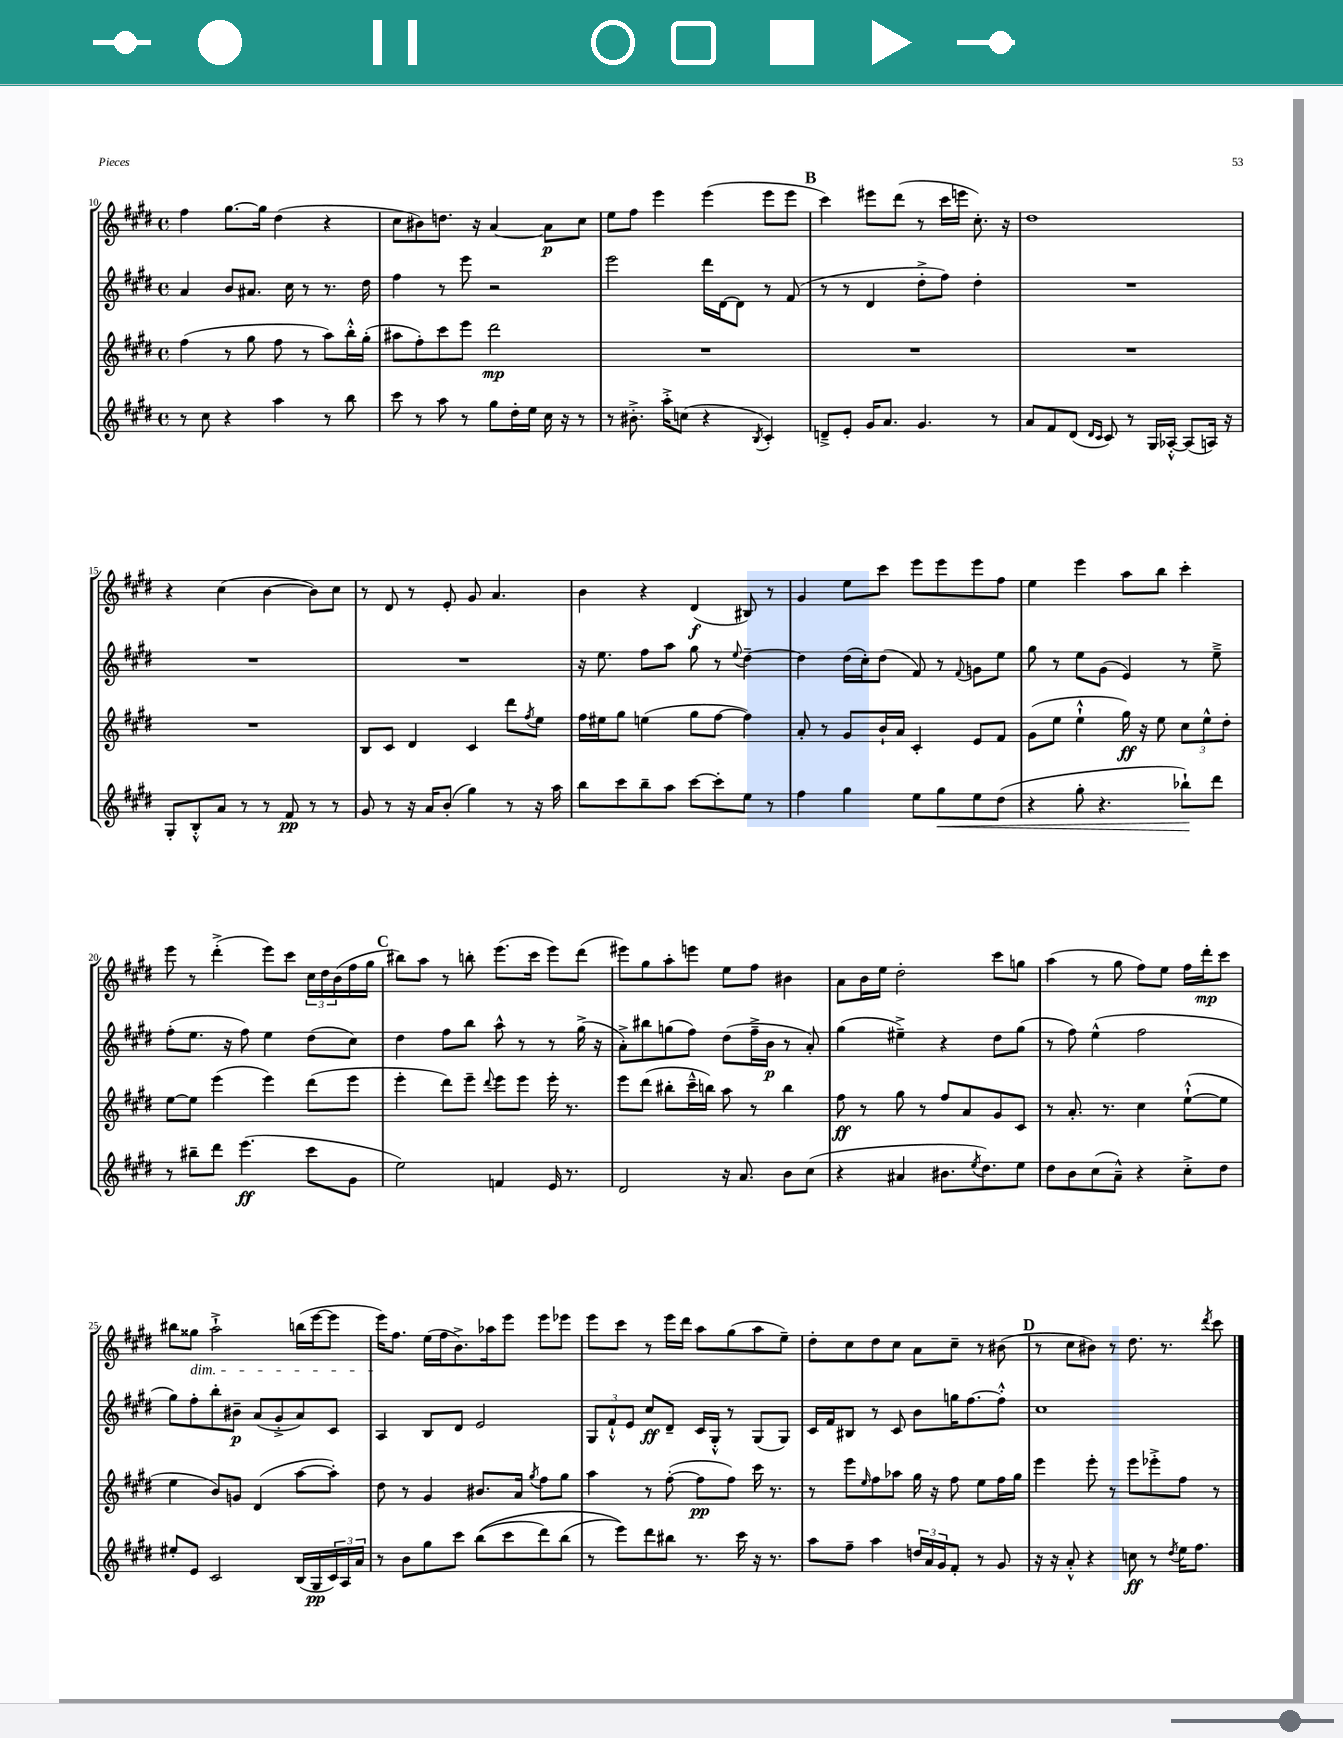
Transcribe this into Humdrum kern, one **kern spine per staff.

**kern	**dynam	**kern	**dynam	**kern	**dynam	**kern	**dynam
*part4	*part4	*part3	*part3	*part2	*part2	*part1	*part1
*staff4	*staff4	*staff3	*staff3	*staff2	*staff2	*staff1	*staff1
*clefG2	*	*clefG2	*	*clefG2	*	*clefG2	*
*k[f#c#g#d#]	*	*k[f#c#g#d#]	*	*k[f#c#g#d#]	*	*k[f#c#g#d#]	*
*M4/4	*	*M4/4	*	*M4/4	*	*M4/4	*
*met(c)	*	*met(c)	*	*met(c)	*	*met(c)	*
=10	=10	=10	=10	=10	=10	=10	=10
8r	.	(4ff#\	.	4a/	.	4ff#\	.
8cc#\	.	.	.	.	.	.	.
4r	.	8r	.	8b/L	.	[8.gg#\L	.
.	.	8gg#\	.	8.a#X/J	.	.	.
.	.	.	.	.	.	16gg#\Jk]	.
4aa\	.	8ff#\	.	.	.	(4dd#\	.
.	.	.	.	16cc#\	.	.	.
.	.	8r	.	8r	.	.	.
8r	.	8aa\L)	.	8.r	.	4r	.
8bb\	.	16bb'^^\L	.	.	.	.	.
.	.	(16gg#'\JJ	.	16dd#\	.	.	.
=11	=11	=11	=11	=11	=11	=11	=11
8ccc#\	.	8aa#X\L	.	4ff#\	.	8cc#\L	.
8r	.	8ff#'\)	.	.	.	8b#X\)	.
8aa\	.	8ccc#\	.	8r	.	8.ddn\J	.
8r	.	8eee\J	.	8eee\	.	.	.
.	.	.	.	.	.	16r	.
8gg#\L	.	2ddd#\	mp	2r	.	[4a/	.
16dd#'\L	.	.	.	.	.	.	.
16ee\JJ	.	.	.	.	.	.	.
16cc#\	.	.	.	.	.	8a\L]	p
16r	.	.	.	.	.	.	.
8r	.	.	.	.	.	8cc#\J	.
=12	=12	=12	=12	=12	=12	=12	=12
8r	.	1r	.	2eee\	.	8ee\L	.
8.b#X'^\	.	.	.	.	.	8ff#\J	.
.	.	.	.	.	.	4eee\	.
16aa'^\KL	.	.	.	.	.	.	.
(8ccn\J	.	.	.	.	.	.	.
4r	.	.	.	16ddd#\LL	.	(4eee\	.
.	.	.	.	[16d#\J	.	.	.
.	.	.	.	8d#\J]	.	.	.
8qB/	.	.	.	.	.	.	.
4c#'/)	.	.	.	8r	.	8eee\L	.
.	.	.	.	(8f#/	.	8eee\J	.
!!LO:REH:place=s1:t=B
=13	=13	=13	=13	=13	=13	=13	=13
8dn~^/L	.	1r	.	8r	.	4ccc#\)	.
8e'/J	.	.	.	8r	.	.	.
16g#/KL	.	.	.	4d#/	.	8eee#X\L	.
8.a/J	.	.	.	.	.	.	.
.	.	.	.	.	.	(8ddd#\J	.
4.g#/	.	.	.	8dd#'^\L	.	8r	.
.	.	.	.	8ff#\J)	.	16ccc#\LL	.
.	.	.	.	.	.	16eeen\JJ	.
.	.	.	.	4dd#'\	.	8.cc#'\)	.
8r	.	.	.	.	.	.	.
.	.	.	.	.	.	16r	.
=14	=14	=14	=14	=14	=14	=14	=14
8a/L	.	1r	.	1r	.	1dd#	.
8f#/	.	.	.	.	.	.	.
(8d#/J	.	.	.	.	.	.	.
16qqd#/LL	.	.	.	.	.	.	.
16qqc#/JJ	.	.	.	.	.	.	.
8c#/)	.	.	.	.	.	.	.
8r	.	.	.	.	.	.	.
16G#/LL	.	.	.	.	.	.	.
[16A-X'^^/JJ	.	.	.	.	.	.	.
(8A-/L]	.	.	.	.	.	.	.
16An/Jk)	.	.	.	.	.	.	.
16r	.	.	.	.	.	.	.
!!LO:LB:g=z
=15	=15	=15	=15	=15	=15	=15	=15
8G#'/L	.	1r	.	1r	.	4r	.
8B'^^/	.	.	.	.	.	.	.
8a/J	.	.	.	.	.	(4cc#\	.
8r	.	.	.	.	.	.	.
8r	.	.	.	.	.	[4b\	.
8f#/	pp	.	.	.	.	.	.
8r	.	.	.	.	.	8b\L])	.
8r	.	.	.	.	.	8cc#\J	.
=16	=16	=16	=16	=16	=16	=16	=16
8g#/	.	8B/L	.	1r	.	8r	.
8r	.	8c#/J	.	.	.	8d#/	.
16r	.	4d#/	.	.	.	8r	.
16a/KL	.	.	.	.	.	.	.
(8b'/J	.	.	.	.	.	8e'/	.
4gg#\)	.	4c#/	.	.	.	8g#/	.
.	.	.	.	.	.	4.a/	.
8r	.	8ddd#\L	.	.	.	.	.
.	.	8qff#/	.	.	.	.	.
16r	.	8ee\J	.	.	.	.	.
16aa\	.	.	.	.	.	.	.
=17	=17	=17	=17	=17	=17	=17	=17
8bb\L	.	16ff#\LL	.	16r	.	4b\	.
.	.	16ee#X\J	.	8.ee\	.	.	.
8ccc#\	.	8gg#\J	.	.	.	.	.
8bb~\	.	(4een\	.	8ff#\L	.	4r	.
8aa\J	.	.	.	8aa\J	.	.	.
[8ccc#\L	.	8gg#\L	.	8gg#\	.	(4d#/	f
8ccc#'\]	.	[8ff#\J	.	8r	.	.	.
.	.	.	.	8qqee/	.	.	.
8ee\J	.	4ff#\])	.	[4dd#~\	.	8B#X/)	.
8r	.	.	.	.	.	8r	.
=18	=18	=18	=18	=18	=18	=18	=18
4ff#\	.	8a'/	.	4dd#\]	.	4g#/	.
.	.	8r	.	.	.	.	.
4gg#\	.	8g#/L	.	(16dd#\LL	.	8ee\L	.
.	.	.	.	16cc#'\J)	.	.	.
.	.	16b`/L	.	(8dd#\J	.	8ccc#\J	.
.	.	16a/JJ	.	.	.	.	.
8ee\L	.	4c#'/	.	8f#/)	.	8eee\L	.
!	!LO:HP:b	!	!	!	!	!	!
8gg#\	<	.	.	8r	.	8eee\	.
.	.	.	.	8qqf#/	.	.	.
8ee\	.	8e/L	.	8gn\L	.	8eee\	.
(8dd#\J	.	8f#/J	.	8ee\J	.	8ff#\J	.
=19	=19	=19	=19	=19	=19	=19	=19
4r	.	(8g#\L	.	8gg#\	.	4ee\	.
.	.	8ee\J	.	8r	.	.	.
8gg#'\	.	4ee`^^\	.	8ee\L	.	4eee\	.
4.r	.	.	.	(8g#\J	.	.	.
.	.	16gg#\)	ff	4e/)	.	8aa\L	.
.	.	16r	.	.	.	.	.
.	.	8ee\	.	.	.	8bb\J	.
8bb-X`\L)	.	12cc#\L	.	8r	.	4ccc#'\	.
.	.	12ee^^\	.	.	.	.	.
8ddd#\J	[	.	.	8ee~^\	.	.	.
.	.	12dd#'\J	.	.	.	.	.
!!LO:LB:g=z
=20	=20	=20	=20	=20	=20	=20	=20
8r	.	[8ee\L	.	(8ff#'\L	.	8eee\	.
8bb#X~\L	.	8ee\J]	.	8.ee\J	.	8r	.
8ddd#\J	.	(4eee\	.	.	.	(4ddd#'^\	.
.	.	.	.	16r	.	.	.
(4.eee\	ff	.	.	8ff#\)	.	.	.
.	.	4eee\)	.	4ee\	.	8eee\L)	.
.	.	.	.	.	.	8ccc#\J	.
8ccc#\L	.	(8ddd#\L	.	(8dd#\L	.	24cc#\LL	.
.	.	.	.	.	.	24dd#\	.
.	.	.	.	.	.	(24b\	.
8g#\J	.	8eee\J	.	8cc#\J)	.	16ff#\	.
.	.	.	.	.	.	16gg#\JJ	.
!!LO:REH:place=s1:t=C
=21	=21	=21	=21	=21	=21	=21	=21
2ee\)	.	4eee'\	.	4dd#\	.	8bb#X\L)	.
.	.	.	.	.	.	8aa\J	.
.	.	8ddd#\L)	.	8ff#\L	.	8r	.
.	.	8eee~\J	.	8bb\J	.	8bbn'\	.
.	.	8qqddd#/	.	.	.	.	.
4fn/	.	8eee\L	.	8aa^^\	.	(8.eee\L	.
.	.	8eee\J	.	8r	.	.	.
.	.	.	.	.	.	16ccc#\Jk	.
16e/	.	16eee'\	.	8r	.	8eee\L)	.
8.r	.	8.r	.	.	.	.	.
.	.	.	.	(16gg#^\	.	(8ddd#\J	.
.	.	.	.	16r	.	.	.
=22	=22	=22	=22	=22	=22	=22	=22
2d#/	.	8eee\L	.	8a'^\L)	.	8eee#X\L)	.
.	.	(8ddd#\J	.	8bb#X\	.	8gg#\	.
.	.	8bb#X'\L	.	(8ggn\	.	8aa'\	.
.	.	16ccc#~^^\L	.	8ff#\J)	.	8eeen\J	.
.	.	16bbn\JJ)	.	.	.	.	.
16r	.	8aa\	.	(8dd#\L	.	8ee\L	.
8.a/	.	.	.	.	.	.	.
.	.	8r	.	16ff#~^\L	.	8ff#\J	.
.	.	.	.	16b\JJ	p	.	.
8b\L	.	4bb\	.	8r	.	4b#X\	.
(8cc#\J	.	.	.	8a'/)	.	.	.
=23	=23	=23	=23	=23	=23	=23	=23
4r	.	8ff#\	ff	(4gg#\	.	8a\L	.
.	.	8r	.	.	.	16b\L	.
.	.	.	.	.	.	16ee\JJ	.
4a#X/	.	8gg#\	.	4ee#X~^\)	.	2dd#'\	.
.	.	8r	.	.	.	.	.
8.b#X\L	.	8ff#/L	.	4r	.	.	.
.	.	8a/	.	.	.	.	.
8qee/	.	.	.	.	.	.	.
8.dd#\)	.	.	.	.	.	.	.
.	.	8g#/	.	8dd#\L	.	8ccc#\L	.
8ee\J	.	8c#/J	.	(8gg#\J	.	8ggn\J	.
=24	=24	=24	=24	=24	=24	=24	=24
8dd#\L	.	8r	.	8r	.	(4aa\	.
8b\	.	8.a'/	.	8ff#\)	.	.	.
(8cc#\	.	.	.	(4ee^^\	.	8r	.
.	.	8.r	.	.	.	.	.
8a~^^\J)	.	.	.	.	.	8gg#\	.
4r	.	4cc#\	.	2ff#\	.	8ff#\L)	.
.	.	.	.	.	.	8ee\J	.
8cc#'^\L	.	([8ee`^^\L	.	.	.	16ff#\LL	.
.	.	.	.	.	.	16ddd#'\J	mp
8dd#\J	.	8ee\J]	.	.	.	8ccc#\J	.
!!LO:LB:g=z
=25	=25	=25	=25	=25	=25	=25	=25
8ee#X'/L	.	4ee\	.	8gg#\L)	.	8bb#X\L	.
!	!	!	!	!	!	!LO:TX:b:i:t=dim.	!
8e/J	.	.	.	8ff#'\	.	8gg##X\J	.
2c#/	.	8b/L)	.	8bb'\	.	2aa`^\	.
.	.	8gn/J	.	8b#X~\J	p	.	.
.	.	(4d#/	.	(8a/L	.	.	.
.	.	.	.	8g#'^/	.	.	.
(16B/LL	.	[8aa\L	.	8a/)	.	(16bbn\LL	.
16G#/	pp	.	.	.	.	[16eee\J	.
24c#/)	.	8aa'\J])	.	8c#/J	.	8eee\J]	.
24A/	.	.	.	.	.	.	.
24a/JJ	.	.	.	.	.	.	.
=26	=26	=26	=26	=26	=26	=26	=26
8r	.	8dd#\	.	4A/	.	16eee\KL)	.
.	.	.	.	.	.	8.ff#\J	.
8b\L	.	8r	.	.	.	.	.
8gg#\	.	4g#/	.	8B/L	.	(16ee\LL	.
.	.	.	.	.	.	16ff#\J	.
8ccc#\J	.	.	.	8d#/J	.	8.b^\)	.
((8bb\L	.	8.b#X/L	.	2e/	.	.	.
.	.	.	.	.	.	16aa-X\k	.
8ccc#\	.	.	.	.	.	8eee\J	.
.	.	16a/Jk	.	.	.	.	.
.	.	8qgg#/	.	.	.	.	.
8ddd#\)	.	8ff#\L	.	.	.	8eee\L	.
(8bb\J	.	8gg#\J	.	.	.	8eee-X\J	.
=27	=27	=27	=27	=27	=27	=27	=27
8r	.	4aa\	.	12G#/L	.	8eee\L	.
.	.	.	.	12f#`^^/	.	.	.
8eee\L))	.	.	.	.	.	8ccc#\J	.
.	.	.	.	12e/J	.	.	.
8ddd#\	.	8r	.	8cc#/L	ff	8r	.
8bb#X\J	.	([8ff#'\	.	8d#~/J	.	16eee\LL	.
.	.	.	.	.	.	16ddd#\JJ	.
8.r	.	8ff#\L]	pp	16c#/LL	.	8aa\L	.
.	.	.	.	16G#'^^/JJ	.	.	.
.	.	8ff#\J)	.	8r	.	(8gg#\	.
16ccc#\	.	.	.	.	.	.	.
16r	.	16ccc#\	.	(8G#/L	.	8aa\	.
8.r	.	8.r	.	.	.	.	.
.	.	.	.	8G#/J)	.	8ee~\J)	.
=28	=28	=28	=28	=28	=28	=28	=28
8aa\L	.	8r	.	16c#/LL	.	8dd#'\L	.
.	.	.	.	16f#/J	.	.	.
8ff#~\J	.	8eee\L	.	8B#X/J	.	8cc#\	.
.	.	16qqee/	.	.	.	.	.
4aa\	.	8ff#\	.	8r	.	8dd#\	.
.	.	8aa-X\J	.	8c#/	.	8cc#\J	.
24ddn/LL	.	16gg#\	.	8b\L	.	8a\L	.
24a/	.	.	.	.	.	.	.
.	.	16r	.	.	.	.	.
24g#/J	.	.	.	.	.	.	.
8f#'/J	.	8ff#\	.	16ggn\K	.	8cc#~\J	.
.	.	.	.	[8.ff#\	.	.	.
8r	.	8ee\L	.	.	.	8r	.
8g#/	.	16ff#\L	.	8ff#'^^\J]	.	(8b#X\	.
.	.	16gg#\JJ	.	.	.	.	.
!!LO:REH:place=s1:t=D
=29	=29	=29	=29	=29	=29	=29	=29
16r	.	4eee\	.	1cc#	.	8r	.
16r	.	.	.	.	.	.	.
8a'^^/	.	.	.	.	.	8cc#\L	.
4r	.	8eee'\	.	.	.	8b#X\J)	.
.	.	8r	.	.	.	8r	.
8ccn\	ff	8eee\L	.	.	.	8.dd#\	.
8r	.	8eee-X'^\	.	.	.	.	.
.	.	.	.	.	.	8.r	.
8qdd#/	.	.	.	.	.	.	.
16ee\KL	.	8ff#\J	.	.	.	.	.
8.ff#\J	.	.	.	.	.	.	.
.	.	.	.	.	.	8qddd#/	.
.	.	8r	.	.	.	8ccc#\	.
==	==	==	==	==	==	==	==
*-	*-	*-	*-	*-	*-	*-	*-
